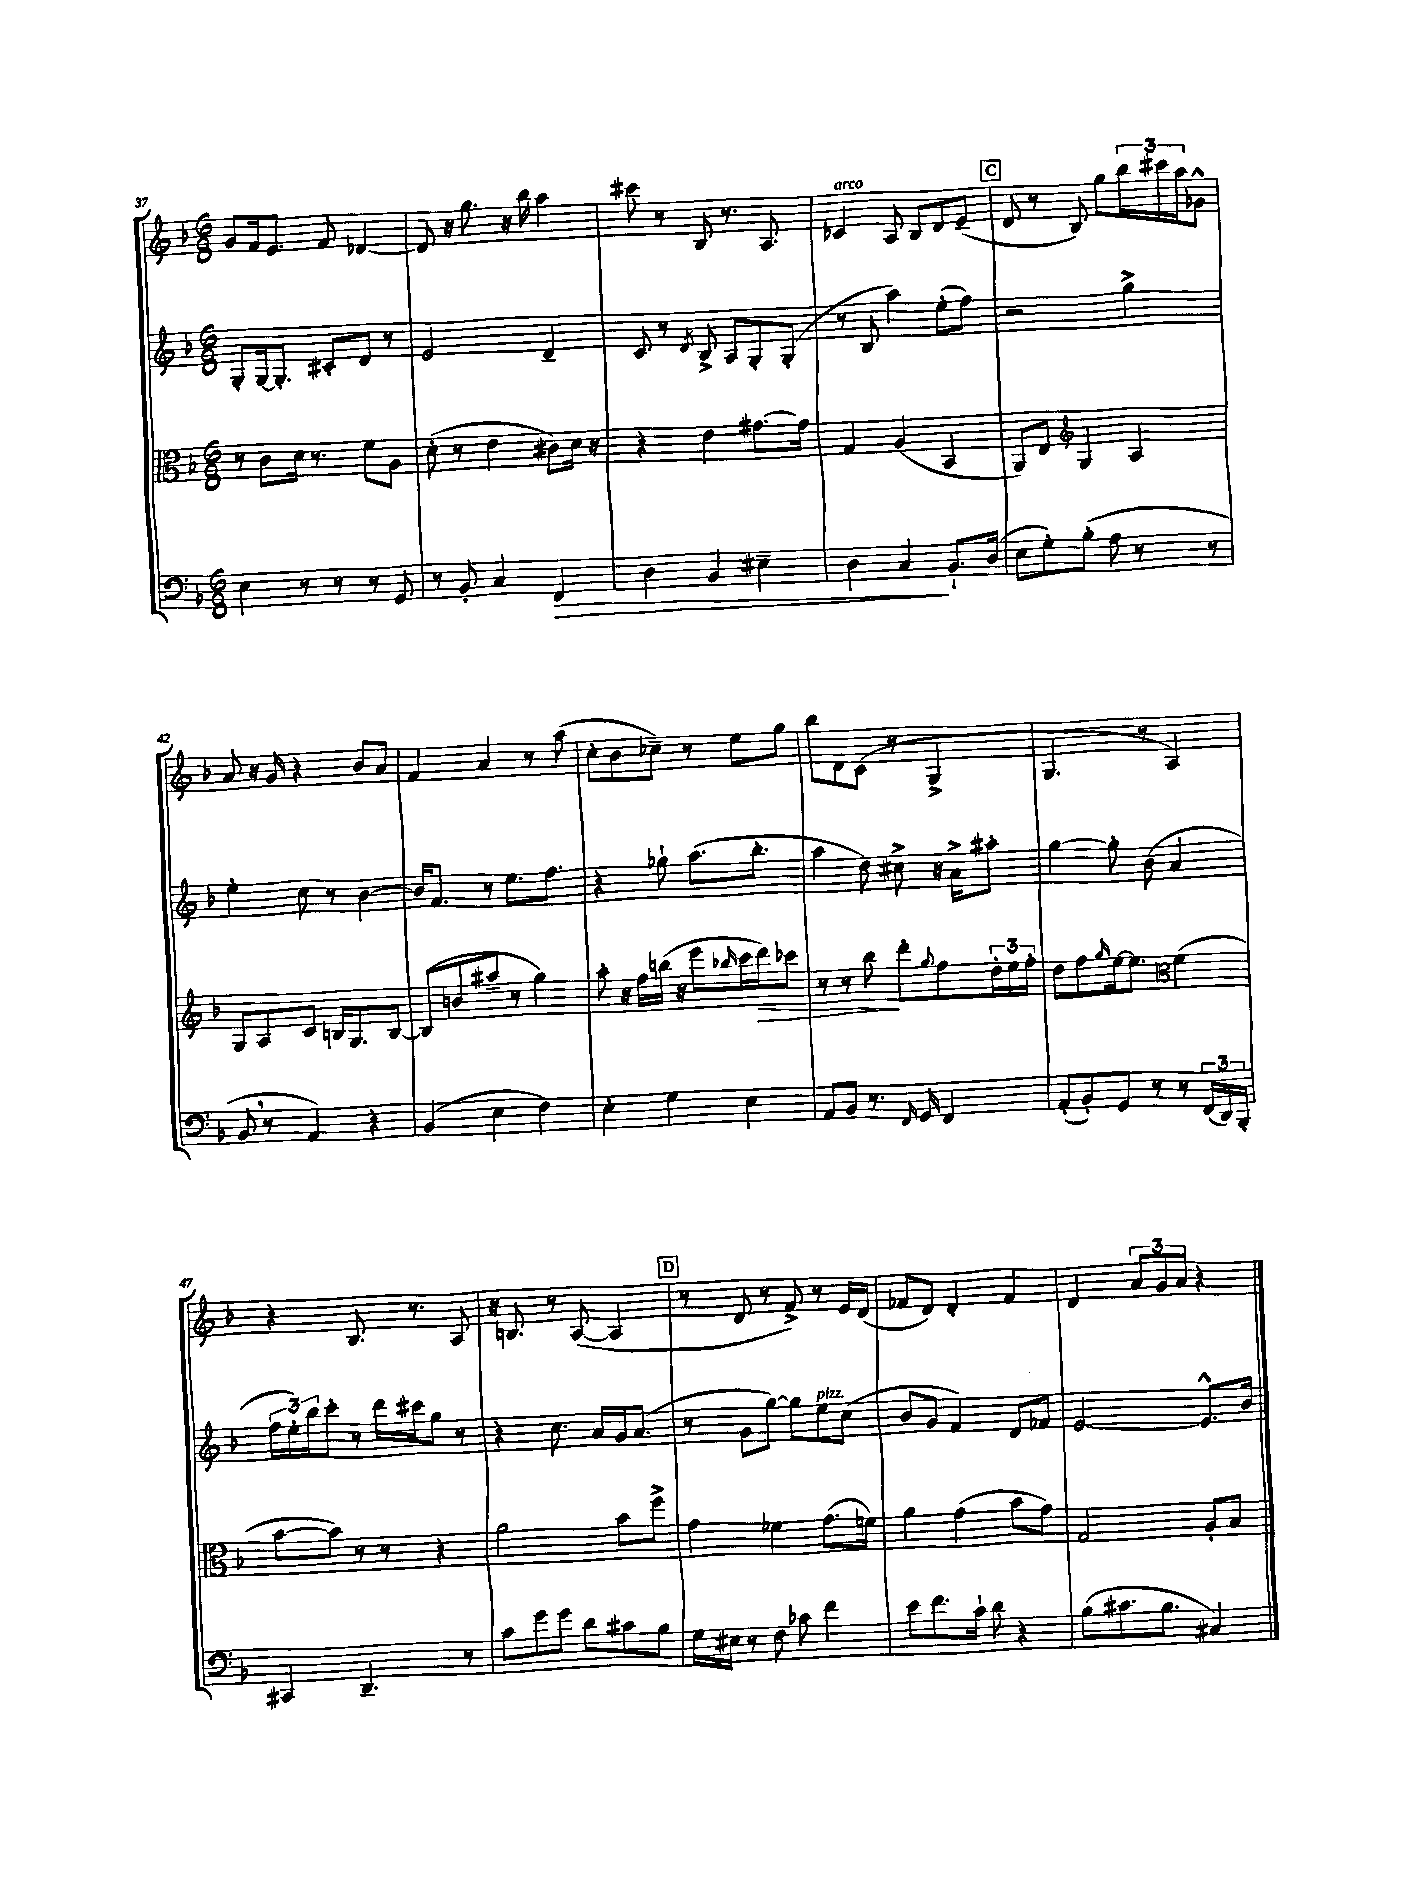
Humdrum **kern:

**kern	**dynam	**kern	**dynam	**kern	**kern
*part4	*part4	*part3	*part3	*part2	*part1
*staff4	*staff4	*staff3	*staff3	*staff2	*staff1
*clefF4	*	*clefC3	*	*clefG2	*clefG2
*k[b-]	*	*k[b-]	*	*k[b-]	*k[b-]
*M6/8	*	*M6/8	*	*M6/8	*M6/8
=37	=37	=37	=37	=37	=37
4E\	.	8r	.	8G'/L	8g/L
.	.	8c\L	.	[16G/k	16f/k
.	.	.	.	8.G'/J]	8.e/J
8r	.	16d\Jk	.	.	.
.	.	8.r	.	.	.
8r	.	.	.	8c#X'/L	8f/
8r	.	8f\L	.	8d/J	[4d-X/
8GG/	.	8A\J	.	8r	.
=38	=38	=38	=38	=38	=38
8r	.	(8d'\	.	2e/	8d-/]
8BB-'/	.	8r	.	.	16r
.	.	.	.	.	8.gg\
4C/	.	4e\	.	.	.
.	.	.	.	.	16r
.	.	.	.	.	16bb-\
!	!LO:HP:b	!	!	!	!
4FF/	>	8c#X\L)	.	4d~/	4aa\
.	.	16d\Jk	.	.	.
.	.	16r	.	.	.
=39	=39	=39	=39	=39	=39
4D\	.	4r	.	8c/	8ccc#X\
.	.	.	.	8r	8r
.	.	.	.	8qd/	.
4BB-/	.	4e\	.	8B-^/	8B-/
.	.	.	.	8A/L	8.r
4E#X~\	.	[8.g#X\L	.	8G'/	.
.	.	.	.	.	8.A/
.	.	.	.	(8G'/J	.
.	.	16g#\Jk]	.	.	.
=40	=40	=40	=40	=40	=40
!	!	!	!	!	!LO:TX:a:i:t=arco
4D\	.	4G/	.	8r	4c-X/
.	.	.	.	8B-/	.
4C/	.	(4A/	.	4aa\)	8A/
.	.	.	.	.	8B-/L
8.BB-`/L	]	4BB-/	.	(8ee'\L	8d/
.	.	.	.	8ff\J)	(8e~/J
(16D/Jk	.	.	.	.	.
!!LO:REH:place=s1:t=C
=41	=41	=41	=41	=41	=41
8E\L	.	8AA/L)	.	2r	8d/
8G'\)	.	8E/J	.	.	8r
*	*	*clefG2	*	*	*
(8B-'\J	.	4G/	.	.	8B-/)
8A\	.	.	.	.	8gg\L
8r	.	4A/	.	4gg^\	24bb-\L
.	.	.	.	.	24ccc#X\
.	.	.	.	.	24aa\J
8r	.	.	.	.	8g-X^^\J
!!LO:LB:g=z
=42	=42	=42	=42	=42	=42
8BB-,/	.	8G/L	.	4ee'\	8a/
8r	.	8A/	.	.	16r
.	.	.	.	.	16g/
4AA/)	.	8c/J	.	8cc\	4r
.	.	16Bn/KL	.	8r	.
.	.	8.G/	.	.	.
4r	.	.	.	[4b-\	8b-/L
.	.	[8B/J	.	.	8a/J
=43	=43	=43	=43	=43	=43
(4BB-/	.	(8B/L]	.	16b-/KL]	4f/
.	.	.	.	8.f/J	.
.	.	8bn/	.	.	.
4E\	.	8aa#X~/J	.	8r	4a/
.	.	8r	.	8.ee\L	.
4F\)	.	4gg\)	.	.	8r
.	.	.	.	8.ff\J	.
.	.	.	.	.	(8aa\
=44	=44	=44	=44	=44	=44
4E'\	.	8aa'\	.	4r	8cc'\L
.	.	16r	.	.	8b-\
.	.	16ff\LL	.	.	.
4G\	.	(16bbn\JJ	.	8gg-X`\	8cc-X~\J)
.	.	16r	.	.	.
.	.	8eee\L	.	(8.aa\L	8r
.	.	16qqbb-X/	.	.	.
4E\	.	16ccc\L	.	.	8ee\L
!	!	!	!LO:HP:b	!	!
.	.	16ddd\J)	>	8.bb-'\J	.
.	.	8ccc-X\J	.	.	8gg\J
=45	=45	=45	=45	=45	=45
8AA/L	.	8r	.	4aa\	8bb-\L
8BB-/J	.	8r	.	.	8d\
8.r	.	8bb-\	.	8dd\)	(8c\J
.	.	8ddd'\L	]	8cc#X^\	8r
16qqFF/	.	.	.	.	.
16GG/	.	.	.	.	.
.	.	8qqgg/	.	.	.
4FF/	.	8ff\	.	16r	4G^/
.	.	.	.	16a^\KL	.
.	.	24dd'\L	.	8aa#X'\J	.
.	.	24ee\	.	.	.
.	.	24ff'\JJ	.	.	.
=46	=46	=46	=46	=46	=46
(8AA'/L	.	8dd\L	.	[4gg\	4.G/
8BB-'/)	.	8ff\	.	.	.
.	.	16qqgg/	.	.	.
8GG/J	.	[16ee\k	.	8gg'\]	.
.	.	8.ee\J]	.	.	.
8r	.	.	.	(8b-\	8r
*	*	*clefC3	*	*	*
8r	.	(4f\	.	4a/	4A/)
(24FF/LL	.	.	.	.	.
24DD/)	.	.	.	.	.
24BBB-'/JJ	.	.	.	.	.
!!LO:LB:g=z
=47	=47	=47	=47	=47	=47
4CC#X/	.	[8b-\L	.	24ff\LL	4r
.	.	.	.	24ee'\)	.
.	.	.	.	24bb-\J	.
.	.	8b-\J])	.	8ccc'\J	.
4.DD~/	.	8r	.	8r	8.B-/
.	.	8r	.	16ddd\LL	.
.	.	.	.	16ccc#X\J	8.r
.	.	4r	.	8gg\J	.
8r	.	.	.	8r	8A/
=48	=48	=48	=48	=48	=48
8c\L	.	2a\	.	4r	16r
.	.	.	.	.	8.Bn/
8g\	.	.	.	.	.
8g\J	.	.	.	8.cc\	8r
8d\L	.	.	.	.	([8A/
.	.	.	.	16a/LL	.
8c#X\	.	8b-\L	.	16g/J	4A/]
.	.	.	.	(8.a/J	.
8B-\J	.	8ff^\J	.	.	.
!!LO:REH:place=s1:t=D
=49	=49	=49	=49	=49	=49
16G\LL	.	4g\	.	8r	8r
16E#X\JJ	.	.	.	.	.
8r	.	.	.	8g\L	8d/
8F\	.	4f-X\	.	[8gg\J)	8r
8c-X\	.	.	.	8gg\L]	8f^/)
!	!	!	!	!LO:TX:a:i:t=pizz.	!
4f\	.	(8.g\L	.	8ee\	8r
.	.	.	.	(8cc\J	16e/LL
.	.	16fn\Jk)	.	.	(16d/JJ
=50	=50	=50	=50	=50	=50
8e\L	.	4a\	.	8b-/L	8f-X/L
8.f\	.	.	.	8g/J	8d/J)
.	.	(4g\	.	4f/)	4d'/
16c`\Jk	.	.	.	.	.
8d\	.	.	.	.	.
4r	.	8b-\L	.	8d/L	4f-/
.	.	8g\J)	.	8f-X/J	.
=51	=51	=51	=51	=51	=51
(8B-\L	.	2G/	.	[2e/	4d/
8.c#X\	.	.	.	.	.
.	.	.	.	.	12a/L
8.B-\J	.	.	.	.	.
.	.	.	.	.	12g/
.	.	.	.	.	12a/J
4C#X/)	.	8A'/L	.	8.e^^/L]	4r
.	.	8B-/J	.	.	.
.	.	.	.	16b-/Jk	.
==	==	==	==	==	==
*-	*-	*-	*-	*-	*-
